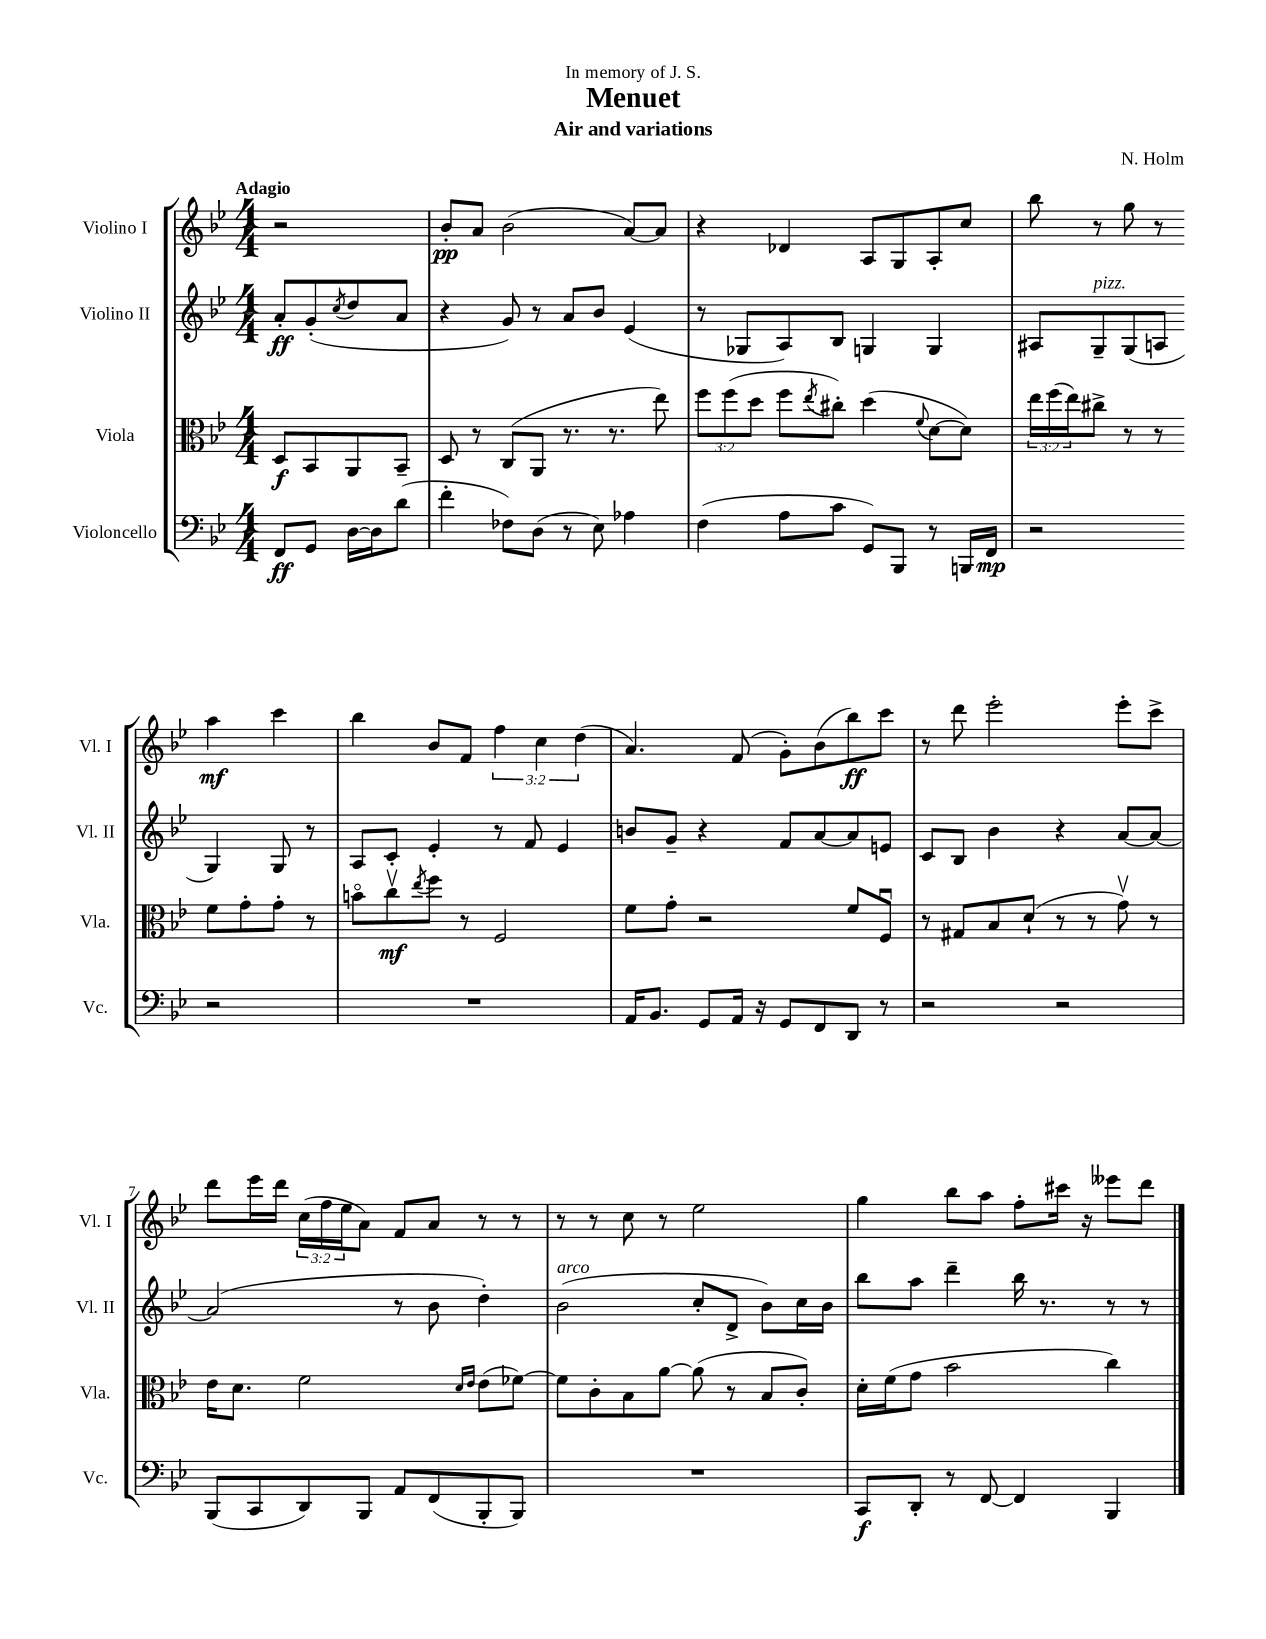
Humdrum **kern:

**kern	**dynam	**kern	**dynam	**kern	**dynam	**kern	**dynam
*part4	*part4	*part3	*part3	*part2	*part2	*part1	*part1
*staff4	*staff4	*staff3	*staff3	*staff2	*staff2	*staff1	*staff1
*I"Violoncello	*	*I"Viola	*	*I"Violino II	*	*I"Violino I	*
*I'Vc.	*	*I'Vla.	*	*I'Vl. II	*	*I'Vl. I	*
*clefF4	*	*clefC3	*	*clefG2	*	*clefG2	*
*k[b-e-]	*	*k[b-e-]	*	*k[b-e-]	*	*k[b-e-]	*
*M4/4	*	*M4/4	*	*M4/4	*	*M4/4	*
=	=	=	=	=	=	=	=
!	!	!	!	!	!	!LO:TX:a:B:t=Adagio	!
8FF/L	ff	8D/L	f	8a'/L	ff	2r	.
8GG/J	.	8BB-/	.	(8g'/	.	.	.
.	.	.	.	8qcc/	.	.	.
[16D\LL	.	8AA/	.	8dd/	.	.	.
16D\J]	.	.	.	.	.	.	.
(8d\J	.	8BB-~/J	.	8a/J	.	.	.
=1	=1	=1	=1	=1	=1	=1	=1
4f'\	.	8D/	.	4r	.	8b-'/L	pp
.	.	8r	.	.	.	8a/J	.
8F-X\L)	.	(8C/L	.	8g/)	.	(2b-\	.
(8D\J	.	8AA/J	.	8r	.	.	.
8r	.	8.r	.	8a/L	.	.	.
8E-\)	.	.	.	8b-/J	.	.	.
.	.	8.r	.	.	.	.	.
4A-X\	.	.	.	(4e-/	.	[8a/L)	.
.	.	8ee-\)	.	.	.	8a/J]	.
=2	=2	=2	=2	=2	=2	=2	=2
(4F\	.	12ff\L	.	8r	.	4r	.
.	.	(12ff\	.	.	.	.	.
.	.	.	.	8G-X/L	.	.	.
.	.	12dd\J	.	.	.	.	.
8A\L	.	8ff\L	.	8A/)	.	4d-X/	.
.	.	8qee-/	.	.	.	.	.
8c\J	.	8cc#X'\J)	.	8B-/J	.	.	.
8GG/L)	.	(4dd\	.	4Gn/	.	8A/L	.
8BBB-/J	.	.	.	.	.	8G/	.
.	.	8qqf/	.	.	.	.	.
8r	.	[8d\L	.	4G/	.	8A'/	.
16BBBn/LL	.	8d\J])	.	.	.	8cc/J	.
16FF/JJ	mp	.	.	.	.	.	.
=3	=3	=3	=3	=3	=3	=3	=3
2r	.	24ee-\LL	.	8A#X/L	.	8bb-\	.
.	.	(24ff\	.	.	.	.	.
.	.	24ee-\J)	.	.	.	.	.
!	!	!	!	!LO:TX:a:i:t=pizz.	!	!	!
.	.	8cc#X^\J	.	8G~/	.	8r	.
.	.	8r	.	(8G/	.	8gg\	.
.	.	8r	.	8An/J	.	8r	.
2r	.	8f\L	.	4G/)	.	4aa\	mf
.	.	8g'\	.	.	.	.	.
.	.	8g'\J	.	8G/	.	4ccc\	.
.	.	8r	.	8r	.	.	.
!!LO:LB:g=z
=4	=4	=4	=4	=4	=4	=4	=4
1r	.	8bn\L	.	8A/L	.	4bb-\	.
.	.	8ccv\	mf	8c'/J	.	.	.
.	.	8qee-/	.	.	.	.	.
.	.	8ff\J	.	4e-'/	.	8b-/L	.
.	.	8r	.	.	.	8f/J	.
.	.	2F/	.	8r	.	6ff\	.
.	.	.	.	8f/	.	.	.
.	.	.	.	.	.	6cc\	.
.	.	.	.	4e-/	.	.	.
.	.	.	.	.	.	(6dd\	.
=5	=5	=5	=5	=5	=5	=5	=5
16AA/KL	.	8f\L	.	8bn/L	.	4.a/)	.
8.BB-/J	.	.	.	.	.	.	.
.	.	8g'\J	.	8g~/J	.	.	.
8GG/L	.	2r	.	4r	.	.	.
16AA/Jk	.	.	.	.	.	(8f/	.
16r	.	.	.	.	.	.	.
8GG/L	.	.	.	8f/L	.	8g'\L)	.
8FF/	.	.	.	[8a/	.	(8b-\	.
8DD/J	.	8f/L	.	8a/]	.	8bb-\)	ff
8r	.	8Fu/J	.	8en/J	.	8ccc\J	.
=6	=6	=6	=6	=6	=6	=6	=6
2r	.	8r	.	8c/L	.	8r	.
.	.	8G#X/L	.	8B-/J	.	8ddd\	.
.	.	8B-/	.	4b-\	.	2eee-'\	.
.	.	(8d`/J	.	.	.	.	.
2r	.	8r	.	4r	.	.	.
.	.	8r	.	.	.	.	.
.	.	8gv\)	.	[8a/L	.	8eee-'\L	.
.	.	8r	.	8a/J_	.	8ccc^\J	.
!!LO:LB:g=z
=7	=7	=7	=7	=7	=7	=7	=7
(8BBB-/L	.	16e-\KL	.	(2a/]	.	8ddd\L	.
.	.	8.d\J	.	.	.	.	.
8CC/	.	.	.	.	.	16eee-\L	.
.	.	.	.	.	.	16ddd\JJ	.
8DD/)	.	2f\	.	.	.	(24cc\LL	.
.	.	.	.	.	.	24ff\	.
.	.	.	.	.	.	24ee-\J	.
8BBB-/J	.	.	.	.	.	8a\J)	.
8AA/L	.	.	.	8r	.	8f/L	.
(8FF/	.	.	.	8b-\	.	8a/J	.
.	.	16qqd/LL	.	.	.	.	.
.	.	16qqe-/JJ	.	.	.	.	.
8BBB-'/	.	(8e-\L	.	4dd'\)	.	8r	.
8BBB-/J)	.	[8f-X\J)	.	.	.	8r	.
=8	=8	=8	=8	=8	=8	=8	=8
!	!	!	!	!LO:TX:a:i:t=arco	!	!	!
1r	.	8f-\L]	.	(2b-\	.	8r	.
.	.	8c'\	.	.	.	8r	.
.	.	8B-\	.	.	.	8cc\	.
.	.	[8a\J	.	.	.	8r	.
.	.	(8a\]	.	8cc'/L	.	2ee-\	.
.	.	8r	.	8d^/J	.	.	.
.	.	8B-/L	.	8b-\L)	.	.	.
.	.	8c'/J)	.	16cc\L	.	.	.
.	.	.	.	16b-\JJ	.	.	.
=9	=9	=9	=9	=9	=9	=9	=9
8CC/L	f	16d'\LL	.	8bb-\L	.	4gg\	.
.	.	(16f\J	.	.	.	.	.
8DD'/J	.	8g\J	.	8aa\J	.	.	.
8r	.	2b-\	.	4ddd~\	.	8bb-\L	.
[8FF/	.	.	.	.	.	8aa\J	.
4FF/]	.	.	.	16bb-\	.	8ff'\L	.
.	.	.	.	8.r	.	.	.
.	.	.	.	.	.	16ccc#X\Jk	.
.	.	.	.	.	.	16r	.
4BBB-/	.	4cc\)	.	8r	.	8eee--X\L	.
.	.	.	.	8r	.	8ddd\J	.
==	==	==	==	==	==	==	==
*-	*-	*-	*-	*-	*-	*-	*-
